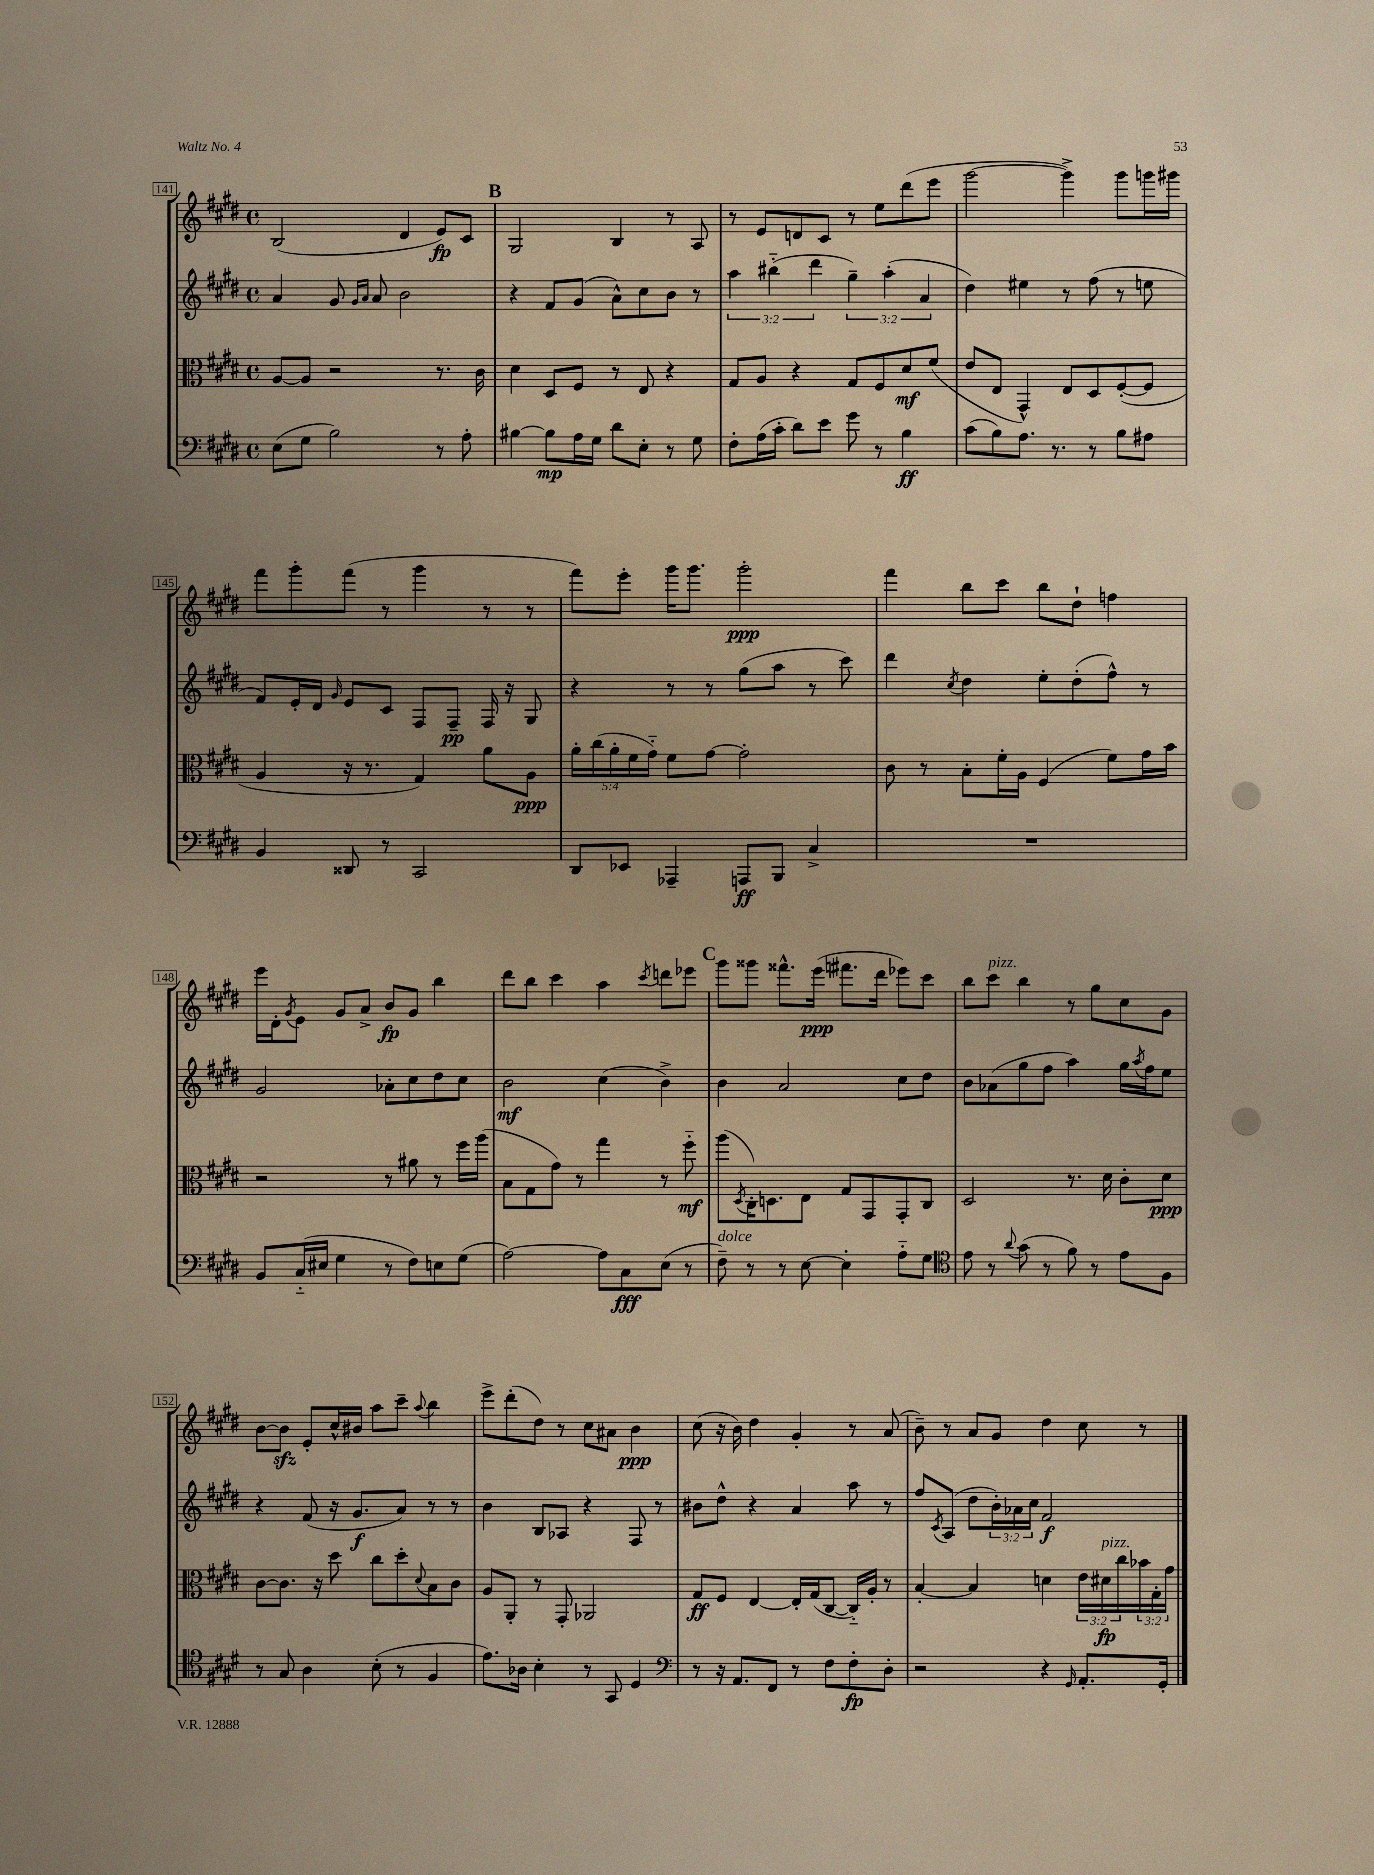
<<
\new StaffGroup <<
\new Staff = "s0" {
    \clef treble \key e \major \defaultTimeSignature \time 4/4
    b2( dis'4 e'8\fp) cis'8 |
    \mark \markup { \bold "B" } gis2 b4 r8 a8 |
    r8 e'8 d'8 cis'8 r8 e''8 dis'''8( e'''8 |
    gis'''2~ gis'''4->) gis'''8 g'''16 gis'''16 |
    fis'''8 gis'''8-. fis'''8( r8 gis'''4 r8 r8 |
    fis'''8) e'''8-. gis'''16 gis'''8. gis'''2-.\ppp |
    fis'''4 b''8 cis'''8 b''8 dis''8-! f''4 |
    e'''16 dis'16-. \acciaccatura { gis'8 } e'8 gis'8 a'8-> b'8\fp gis'8 b''4 |
    dis'''8 b''8 cis'''4 a''4 \acciaccatura { cis'''8 } d'''8 ees'''8 |
    \mark \markup { \bold "C" } gis'''8 gisis'''8 fisis'''8.-^ e'''16\ppp( fis'''8. dis'''16 ees'''8) cis'''8 |
    b''8 cis'''8^\markup { \italic "pizz." } b''4 r8 gis''8 cis''8 gis'8 |
    b'8~ b'8\sfz e'8-. cis''16-^ bis'16 a''8 cis'''8-- \appoggiatura { a''8 } b''4 |
    e'''8-> dis'''8-.( dis''8) r8 cis''8 ais'8 b'4\ppp |
    cis''8( r16 b'16) dis''4 gis'4-. r8 a'8( |
    b'8--) r8 a'8 gis'8 dis''4 cis''8 r8 \bar "|." |
}
\new Staff = "s1" {
    \clef treble \key e \major \defaultTimeSignature \time 4/4 \override Staff.TupletNumber.text = #tuplet-number::calc-fraction-text
    a'4 gis'8 \grace { gis'16 a'16 } a'8 b'2 |
    \mark \markup { \bold "B" } r4 fis'8 gis'8( a'8-^) cis''8 b'8 r8 |
    \tuplet 3/2 { a''4 bis''4-_( dis'''4 } \tuplet 3/2 { gis''4--) a''4-.( a'4 } |
    dis''4) eis''4 r8 fis''8( r8 e''8 |
    fis'8) e'16-. dis'16 \grace { gis'16 } e'8 cis'8 fis8 fis8--\pp fis16 r16 gis8 |
    r4 r8 r8 gis''8( a''8 r8 cis'''8) |
    dis'''4 \acciaccatura { cis''8 } dis''4 e''8-. dis''8-.( fis''8-^) r8 |
    gis'2 aes'8-. cis''8 dis''8 cis''8 |
    b'2\mf cis''4( b'4->) |
    \mark \markup { \bold "C" } b'4 a'2 cis''8 dis''8 |
    b'8 aes'8( gis''8 fis''8 a''4) gis''16 \acciaccatura { a''8 } fis''16 e''8 |
    r4 fis'8( r16 gis'8.\f a'8) r8 r8 |
    b'4 b8 aes8 r4 fis8 r8 |
    bis'8 dis''8-^ r4 a'4 a''8 r8 |
    fis''8 \acciaccatura { cis'8 } a8( dis''8 \tuplet 3/2 { b'16-.) aes'16 cis''16 } fis'2\f \bar "|." |
}
\new Staff = "s2" {
    \clef alto \key e \major \defaultTimeSignature \time 4/4 \override Staff.TupletNumber.text = #tuplet-number::calc-fraction-text
    a8~ a8 r2 r8. cis'16 |
    \mark \markup { \bold "B" } dis'4 dis8 fis8 r8 e8 r4 |
    gis8 a8 r4 gis8 fis8 dis'8\mf fis'8( |
    e'8 e8 gis,4-^) e8 dis8 fis8~-.( fis8 |
    a4 r16 r8. gis4) a'8 a8\ppp |
    \tuplet 5/4 { a'16-. cis''16( a'16-. fis'16 gis'16-_) } fis'8 gis'8~ gis'2-. |
    cis'8 r8 b8-. fis'16-. a16 fis4( fis'8) gis'16 b'16 |
    r2 r8 ais'8 r8 fis''16 a''16( |
    b8 gis8 gis'8) r8 gis''4 r8 fis''8-_\mf |
    \mark \markup { \bold "C" } a''8( \acciaccatura { dis8 } cis16-.) d8. e8 gis8 gis,8 gis,8-. cis8 |
    dis2 r8. dis'16 cis'8-. dis'8\ppp |
    cis'8~ cis'8. r16 dis''8 cis''8 dis''8-. \appoggiatura { dis'8 } b8 cis'8 |
    a8 a,8-. r8 gis,8-. aes,2 |
    gis8\ff fis8 e4~ e16-. gis16( cis8~ cis16-_) a16-. r8 |
    b4~-. b4 d'4 \tuplet 3/2 { e'16 dis'16\fp^\markup { \italic "pizz." } cis''16 } \tuplet 3/2 { bes'16 gis16-. gis'16 } \bar "|." |
}
\new Staff = "s3" {
    \clef bass \key e \major \defaultTimeSignature \time 4/4
    e8( gis8 b2) r8 a8-. |
    \mark \markup { \bold "B" } bis4~ bis8\mp a16 gis16 dis'8 e8-. r8 gis8 |
    fis8-. a16( cis'16-. dis'8) e'8 gis'8 r8 b4\ff |
    cis'8( b8) a8. r8. r8 b8 ais8 |
    b,4 disis,8 r8 cis,2 |
    dis,8 ees,8 aes,,4-- a,,8\ff b,,8 cis4-> |
    R1 |
    b,8 cis16-_( eis16 gis4 r8 fis8) e8 gis8( |
    a2~) a8 cis8\fff e8( r8 |
    \mark \markup { \bold "C" } fis8--^\markup { \italic "dolce" }) r8 r8 e8~ e4-. a8-_ gis8 |
    \clef tenor e'8 r8 \appoggiatura { a'8 } gis'8( r8 fis'8) r8 e'8 fis8 |
    r8 gis8 a4 b8-.( r8 fis4 |
    e'8.) aes16 b4-. r8 gis,8 dis4 |
    \clef bass r8 r16 a,8. fis,8 r8 fis8 fis8-.\fp dis8-. |
    r2 r4 \grace { gis,16 } a,8.-. gis,16-. \bar "|." |
}
>>
>>
\layout { \context { \Score currentBarNumber = #141 \override BarNumber.stencil = #(make-stencil-boxer 0.1 0.3 ly:text-interface::print) } }
